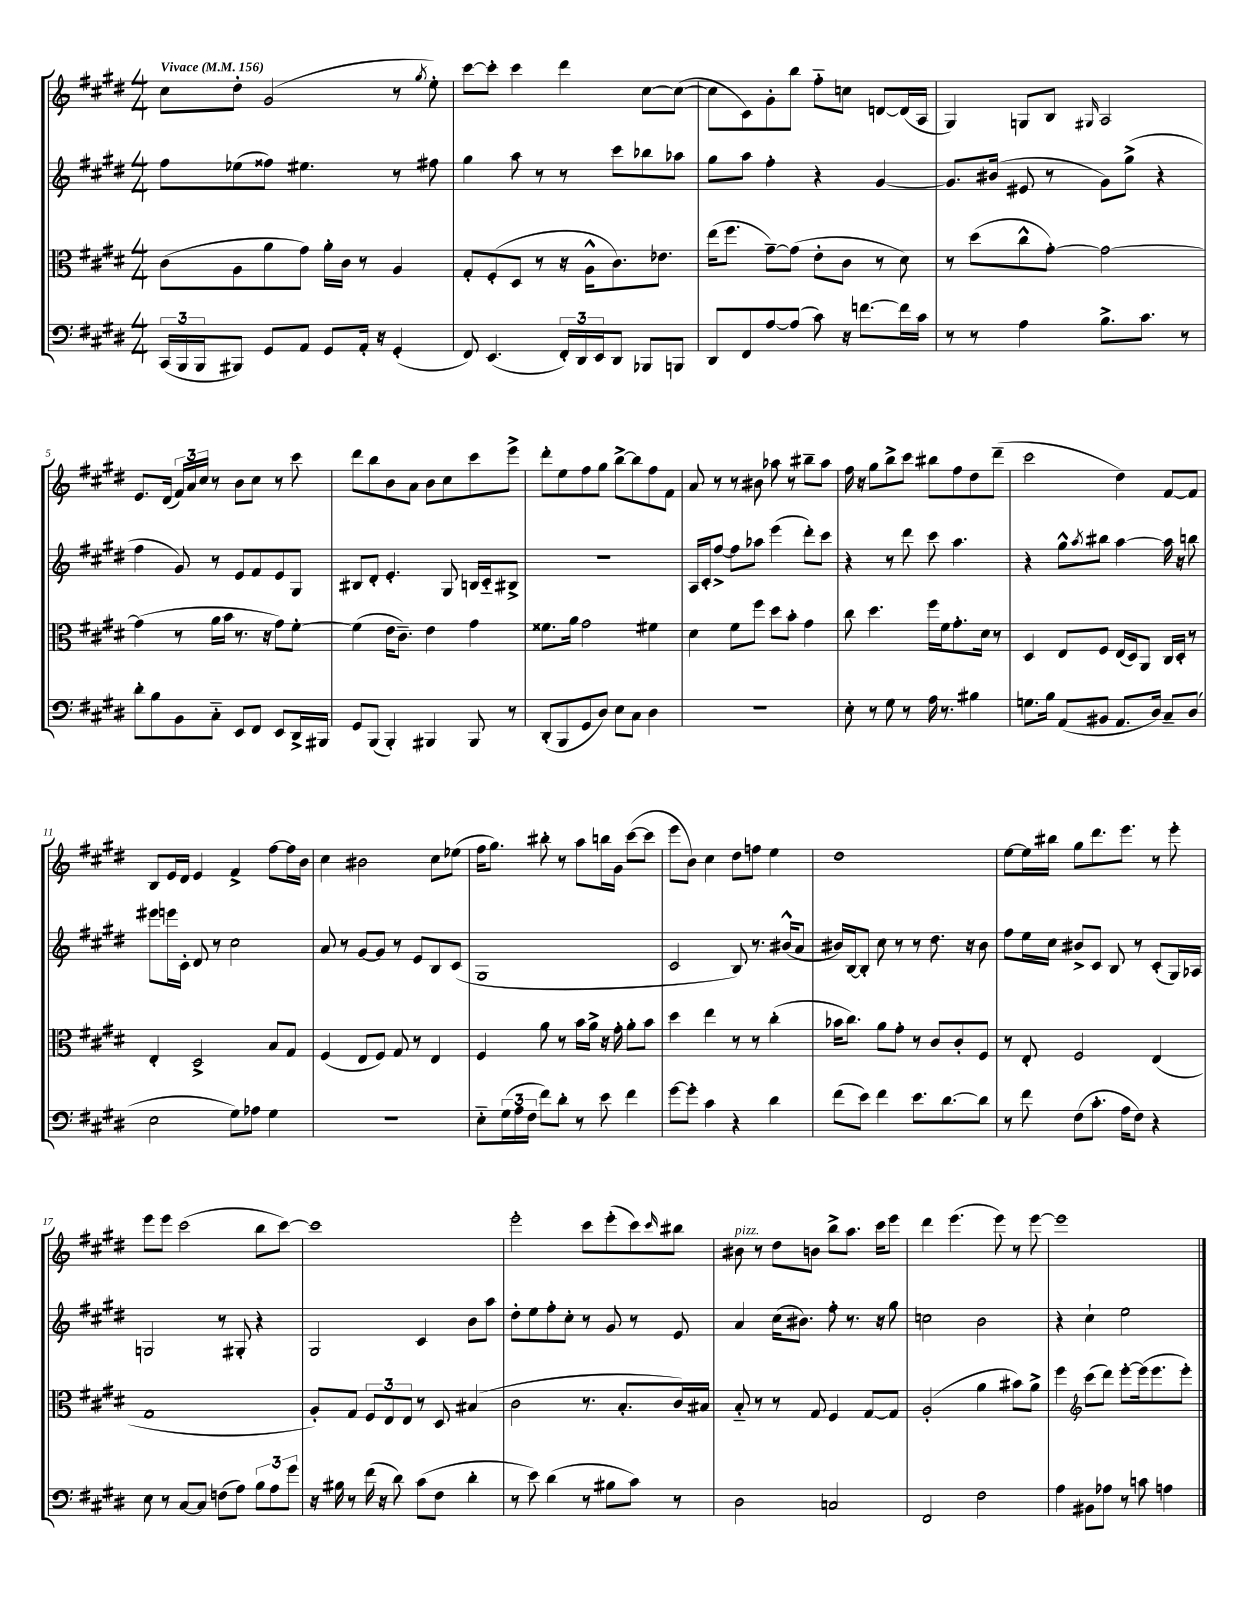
<<
\new StaffGroup <<
\new Staff = "s0" {
    \clef treble \key e \major \numericTimeSignature \time 4/4 \tempo "Vivace" 4 = 156
    cis''8 dis''8-. gis'2( r8 \acciaccatura { gis''8 } e''8-.) |
    cis'''8~ cis'''8-. cis'''4 dis'''4 cis''8~ cis''8~( |
    cis''8 cis'8) gis'8-. b''8 fis''8-_ c''8 d'8~ d'16( a16 |
    gis4) g8 b8 \grace { gis16 } a2 |
    e'8. dis'16( \tuplet 3/2 { fis'16) a'16 cis''16 } r8 b'8 cis''8 r8 cis'''8 |
    dis'''8 b''8 b'8 a'8 b'8 cis''8 cis'''8 e'''8-> |
    dis'''8-. e''8 fis''8 gis''8 b''8~-> b''8 fis''8 fis'8 |
    a'8 r8 r8 bis'8 aes''8 r8 bis''8-- aes''8 |
    fis''16 r16 gis''8 b''8-> cis'''8 bis''8 fis''8 dis''8 dis'''8--( |
    cis'''2 dis''4) fis'8~ fis'8 |
    b8 e'16 dis'16 e'4 fis'4-> fis''8~ fis''16 b'16 |
    cis''4 bis'2 cis''8 ees''8( |
    fis''16 gis''8.) bis''8-. r8 a''8 b''16 gis'16 cis'''8~( cis'''8 |
    e'''8 b'8) cis''4 dis''8 f''8 e''4 |
    dis''1 |
    e''8~ e''16 bis''16 gis''8 dis'''8. e'''8. r8 e'''8-. |
    e'''8 e'''8 cis'''2( b''8 cis'''8~) |
    cis'''1 |
    e'''2-. cis'''8 e'''8-.( cis'''8) \grace { cis'''16 } bis''8 |
    bis'8^\markup { \italic "pizz." } r8 dis''8 b'8 b''8-> a''8. cis'''16 e'''8 |
    dis'''4 e'''4.( e'''8) r8 e'''8~ |
    e'''1 \bar "|." |
}
\new Staff = "s1" {
    \clef treble \key e \major \numericTimeSignature \time 4/4
    fis''8 ees''8( fisis''8) eis''4. r8 fis''8 |
    gis''4 a''8 r8 r8 cis'''8 bes''8 aes''8 |
    gis''8 a''8 fis''4-. r4 gis'4~ |
    gis'8. bis'16( eis'8 r8 gis'8) gis''8->( r4 |
    fis''4 gis'8) r8 e'8 fis'8 e'8 gis8 |
    bis8 dis'8-. e'4.-. gis8 b16 cis'16-_ bis8-> |
    R1 |
    a16 cis'16-. fis''8~-> fis''8 aes''8 e'''4( dis'''8-.) cis'''8 |
    r4 r8 dis'''8 cis'''8 a''4. |
    r4 gis''8-^ \acciaccatura { a''8 } bis''8 a''4~ a''16 r16 b''8 |
    eis'''8 e'''16 cis'16-. dis'8 r8 cis''2 |
    a'8 r8 gis'8~ gis'8 r8 e'8 b8 cis'8( |
    gis1 |
    cis'2 b8) r8. bis'16-^( a'8 |
    bis'16) b16~ b8-. cis''8 r8 r8 dis''8. r16 bis'8 |
    fis''8 e''16 cis''16 bis'8-> cis'8 b8 r8 cis'8-.( gis16) aes16 |
    g2 r8 gis8-. r4 |
    gis2 cis'4 b'8 a''8 |
    dis''8-. e''8 fis''8-. cis''8-. r8 gis'8 r8 e'8 |
    a'4 cis''16( bis'8.) fis''8-. r8. r16 gis''8 |
    c''2 b'2 |
    r4 cis''4-! e''2 \bar "|." |
}
\new Staff = "s2" {
    \clef alto \key e \major \numericTimeSignature \time 4/4
    cis'8( a8 a'8 gis'8) a'16-. cis'16 r8 a4 |
    gis8-. fis8-.( dis8 r8 r16 a16-^ cis'8.) ees'8. |
    e''16( fis''8. gis'8~--) gis'8( e'8-. cis'8 r8 dis'8) |
    r8 dis''8( cis''8-^ gis'8~-.) gis'2~ |
    gis'4( r8 a'16 b'16 r8. r16 gis'8) fis'8~-. |
    fis'4( e'16 cis'8.--) e'4 gis'4 |
    fisis'8. a'16 gis'2 fis'4 |
    dis'4 fis'8 fis''8 dis''8 b'8-. gis'4 |
    cis''8 dis''4. fis''16 fis'16 gis'8.-. dis'16 r8 |
    dis4 e8 fis8 e16( dis16) a,8 cis16 dis16-. r8 |
    e4-. dis2-> b8 gis8 |
    fis4( e8 fis8) gis8 r8 e4 |
    fis4 a'8 r8 b'16 a'16-> r16 gis'16-. a'8-. b'8 |
    dis''4 e''4 r8 r8 cis''4-.( |
    bes'16 cis''8.) a'8 gis'8-. r8 cis'8 cis'8-. fis8 |
    r8 e8-. fis2 e4( |
    gis1 |
    a8-.) gis8 \tuplet 3/2 { fis8 e8 e8 } r8 dis8 bis4( |
    cis'2 r8. b8.-. cis'16) bis16 |
    b8-_ r8 r8 gis8 fis4 gis8~ gis8 |
    a2-.( a'4 bis'8) a'8-> |
    fis''4 \clef treble cis'''8( dis'''8) e'''8~-. e'''16( e'''8. e'''8-.) \bar "|." |
}
\new Staff = "s3" {
    \clef bass \key e \major \numericTimeSignature \time 4/4
    \tuplet 3/2 { cis,16( b,,16 b,,16 } bis,,8) gis,8 a,8 gis,8 a,16-. r16 gis,4-.( |
    fis,8) e,4.( \tuplet 3/2 { fis,16-.) dis,16 e,16 } dis,8 bes,,8 b,,8 |
    dis,8 fis,8 a8~ a8( cis'8) r16 f'8.~ f'16 cis'16 |
    r8 r8 a4 b8.-> cis'8. r8 |
    dis'8-. b8 b,8 cis8-_ e,8 fis,8 e,8 dis,16-> bis,,16 |
    gis,8 b,,8( b,,4-.) bis,,4 bis,,8 r8 |
    dis,8-.( b,,8 gis,8 dis8) e8 cis8 dis4 |
    R1 |
    e8-. r8 gis8 r8 a16 r8. bis4 |
    g8. b16 a,8( bis,8 a,8. dis16) cis8-- dis8( |
    e2 gis8) aes8 gis4 |
    R1 |
    e8-_ \tuplet 3/2 { gis16( a16 fis16 } fis'8) dis'8-. r8 e'8 fis'4 |
    gis'8~ gis'8-. cis'4 r4 dis'4 |
    fis'8( e'8) fis'4 e'8. dis'8.~ dis'8 |
    r8 fis'8 fis8( cis'8.-. a16 fis8) r4 |
    e8 r8 cis8~ cis8 f8( a8) \tuplet 3/2 { b8 a8 gis'8 } |
    r16 bis16 r8 fis'16( r16 dis'8) cis'8( fis8 dis'4-. |
    r8 e'8) dis'4( r8 bis8 cis'8) r8 |
    dis2 c2 |
    fis,2 fis2 |
    a4 bis,8 aes8 r8 c'8 a4 \bar "|." |
}
>>
>>
